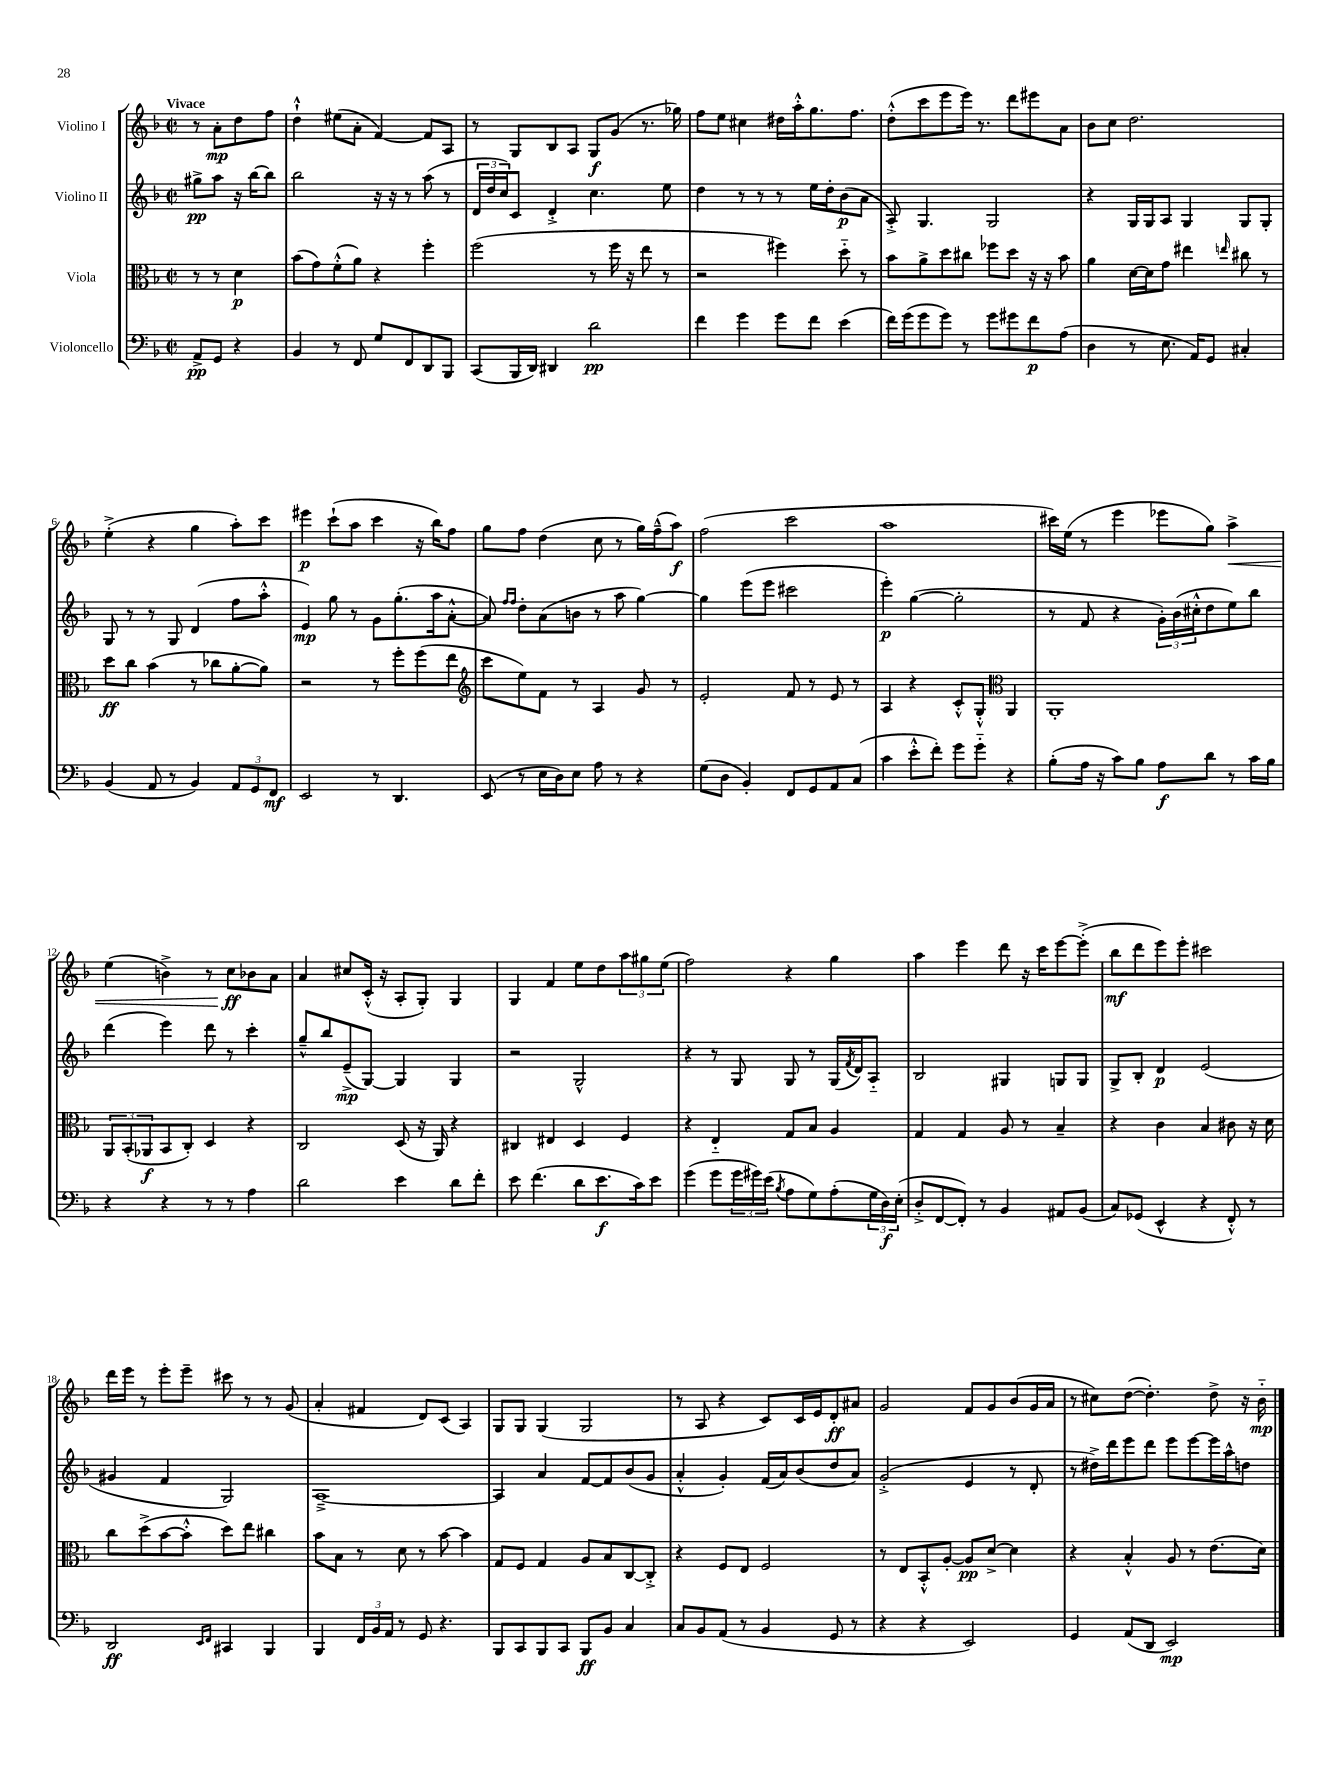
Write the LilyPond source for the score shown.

<<
\new StaffGroup <<
\new Staff = "s0" \with { instrumentName = "Violino I" } {
    \clef treble \key f \major \defaultTimeSignature \time 2/2 \partial 2 \tempo "Vivace"
    r8 a'8-.\mp d''8 f''8 |
    d''4-!-^ eis''8( a'8-. f'4~) f'8 a8 |
    r8 g8 bes8 a8 g8\f g'8( r8. ges''16) |
    f''8 e''8 cis''4 dis''16 a''16-.-^ g''8. f''8. |
    d''8-.-^( c'''8 e'''8 e'''16) r8. d'''8 eis'''8 a'8 |
    bes'8 c''8 d''2. |
    e''4-.->( r4 g''4 a''8-.) c'''8 |
    eis'''4\p c'''8-!( a''8 c'''4 r16 bes''16) f''8 |
    g''8 f''8 d''4( c''8 r8 g''16) f''16---^( a''8\f) |
    f''2( c'''2 |
    a''1 |
    cis'''16) e''16( r8 e'''4 ees'''8 g''8) a''4->\< |
    e''4( b'4->) r8 c''8\ff\! bes'8 a'8 |
    a'4 cis''8 c'16-.-^( r16 a8-. g8-.) g4 |
    g4 f'4 e''8 d''8 \tuplet 3/2 { a''8 gis''8 e''8( } |
    f''2) r4 g''4 |
    a''4 e'''4 d'''8 r16 c'''16 e'''8~ e'''8-.->( |
    bes''8\mf d'''8 e'''8) e'''8-. cis'''2 |
    d'''16 e'''16 r8 e'''8-. e'''8-- cis'''8 r8 r8 g'8( |
    a'4-. fis'4 d'8) c'8( a4) |
    g8 g8 g4( g2 |
    r8 a8 r4 c'8) c'16 e'16 d'8-.\ff ais'8 |
    g'2 f'8 g'8 bes'8( g'16 a'16 |
    r8 cis''8) d''8~( d''4.-.) d''8-> r16 bes'16-_\mp \bar "|." |
}
\new Staff = "s1" \with { instrumentName = "Violino II" } {
    \clef treble \key f \major \defaultTimeSignature \time 2/2 \partial 2
    gis''8->\pp a''8 r16 bes''16~ bes''8 |
    bes''2 r16 r16 r8 a''8( r8 |
    \tuplet 3/2 { d'16 d''16 c''16) } c'8 d'4-.-> c''4. e''8 |
    d''4 r8 r8 r8 e''16 d''16-. bes'8\p( a'8 |
    a8-.->) g4. g2 |
    r4 g16 g16 a8 g4 g8 g8-. |
    g8 r8 r8 g8 d'4( f''8 a''8-.-^ |
    e'4\mp) g''8 r8 g'8 g''8.-.( a''16 a'8~-.-^ |
    a'8) \grace { f''16 f''16 } d''8-. a'8( b'8 r8 a''8 g''4~) |
    g''4 e'''8( e'''8 cis'''2 |
    e'''4-.\p) g''4~( g''2-. |
    r8 f'8 r4 \tuplet 3/2 { g'16-.) bes'16( cis''16-.-^ } d''8 e''8) bes''8 |
    d'''4( e'''4) d'''8 r8 c'''4-. |
    g''8---^ bes''8 e'8--->\mp( g8~) g4 g4 |
    r2 g2-^ |
    r4 r8 g8 g8 r8 g16( \acciaccatura { f'8 } d'16) a8-_ |
    bes2 gis4 g8 g8 |
    g8-> bes8-. d'4\p e'2( |
    gis'4 f'4 g2) |
    a1~---> |
    a4 a'4 f'8~ f'8 bes'8( g'8 |
    a'4-.-^ g'4-.) f'16( a'16) bes'8( d''8 a'8) |
    g'2-.->( e'4 r8 d'8-. |
    r8 dis''16->) d'''16 e'''8 d'''8 e'''8 e'''8~ e'''16 a''16-^ d''8 \bar "|." |
}
\new Staff = "s2" \with { instrumentName = "Viola" } {
    \clef alto \key f \major \defaultTimeSignature \time 2/2 \partial 2
    r8 r8 d'4\p |
    bes'8( g'8) f'8-.-^( a'8) r4 f''4-. |
    f''2( r8 f''16 r16 e''8 r8 |
    r2 fis''4) d''8-_ r8 |
    bes'8 a'8-> d''8 cis''8 fes''8 d''8 r16 r16 bes'8 |
    a'4 d'16~ d'16 g'8 eis''4 \grace { e''16 } cis''8 r8 |
    d''8\ff c''8 bes'4( r8 ces''8 a'8~-. a'8) |
    r2 r8 f''8-. f''8( e''8 |
    \clef treble c'''8 e''8) f'8 r8 a4 g'8 r8 |
    e'2-. f'8 r8 e'8 r8 |
    a4 r4 c'8-.-^ g8-.-^ \clef alto a,4 |
    a,1-. |
    \tuplet 3/2 { a,8 bes,8-.( aes,8\f } bes,8 c8-.) d4 r4 |
    c2 d8( r16 a,16) r4 |
    cis4 eis4 d4 f4 |
    r4 e4-_ g8 bes8 a4 |
    g4 g4 a8 r8 bes4-- |
    r4 c'4 bes4 cis'8 r16 d'16 |
    c''8 d''8->( bes'8~ bes'8-.-^ d''8) e''8 cis''4 |
    bes'8 bes8 r8 d'8 r8 bes'8~ bes'4 |
    g8 f8 g4 a8 bes8 c8~ c8-.-> |
    r4 f8 e8 f2 |
    r8 e8 bes,8-.-^ a8~-. a8\pp d'8~-> d'4 |
    r4 bes4-.-^ a8 r8 e'8.( d'16) \bar "|." |
}
\new Staff = "s3" \with { instrumentName = "Violoncello" } {
    \clef bass \key f \major \defaultTimeSignature \time 2/2 \partial 2
    a,8->\pp g,8 r4 |
    bes,4 r8 f,8 g8 f,8 d,8 bes,,8 |
    c,8( bes,,16 d,16) dis,4 d'2\pp |
    f'4 g'4 g'8 f'8 e'4( |
    f'16) g'16( g'8 g'8) r8 g'8 gis'8 f'8\p a8( |
    d4 r8 e8. a,16) g,8 cis4-. |
    bes,4( a,8 r8 bes,4) \tuplet 3/2 { a,8 g,8 f,8\mf } |
    e,2 r8 d,4. |
    e,8( r8 e16 d16) e8 a8 r8 r4 |
    g8( d8 bes,4-.) f,8 g,8 a,8 c8( |
    c'4 e'8-.-^ f'8-.) g'8 g'8-_ r4 |
    bes8-.( a16 r16 c'8) bes8 a8\f d'8 r8 c'16 bes16 |
    r4 r4 r8 r8 a4 |
    d'2 e'4 d'8 f'8-. |
    e'8 f'4.( d'8 e'8.\f c'16) e'8 |
    g'4( g'8 \tuplet 3/2 { g'16 gis'16) e'16( } \acciaccatura { bes8 } a8 g8) a8-.( \tuplet 3/2 { g16 d16\f) e16-.( } |
    d8-.-> f,8~ f,8-.) r8 bes,4 ais,8 bes,8( |
    c8) ges,8( e,4-^ r4 f,8-.-^) r8 |
    d,2\ff \grace { e,16 f,16 } cis,4 bes,,4 |
    bes,,4 \tuplet 3/2 { f,16 bes,16 a,16 } r8 g,8 r4. |
    bes,,8 c,8 bes,,8 c,8 bes,,8\ff bes,8 c4 |
    c8 bes,8 a,8( r8 bes,4 g,8 r8 |
    r4 r4 e,2) |
    g,4 a,8( d,8 e,2\mp) \bar "|." |
}
>>
>>
